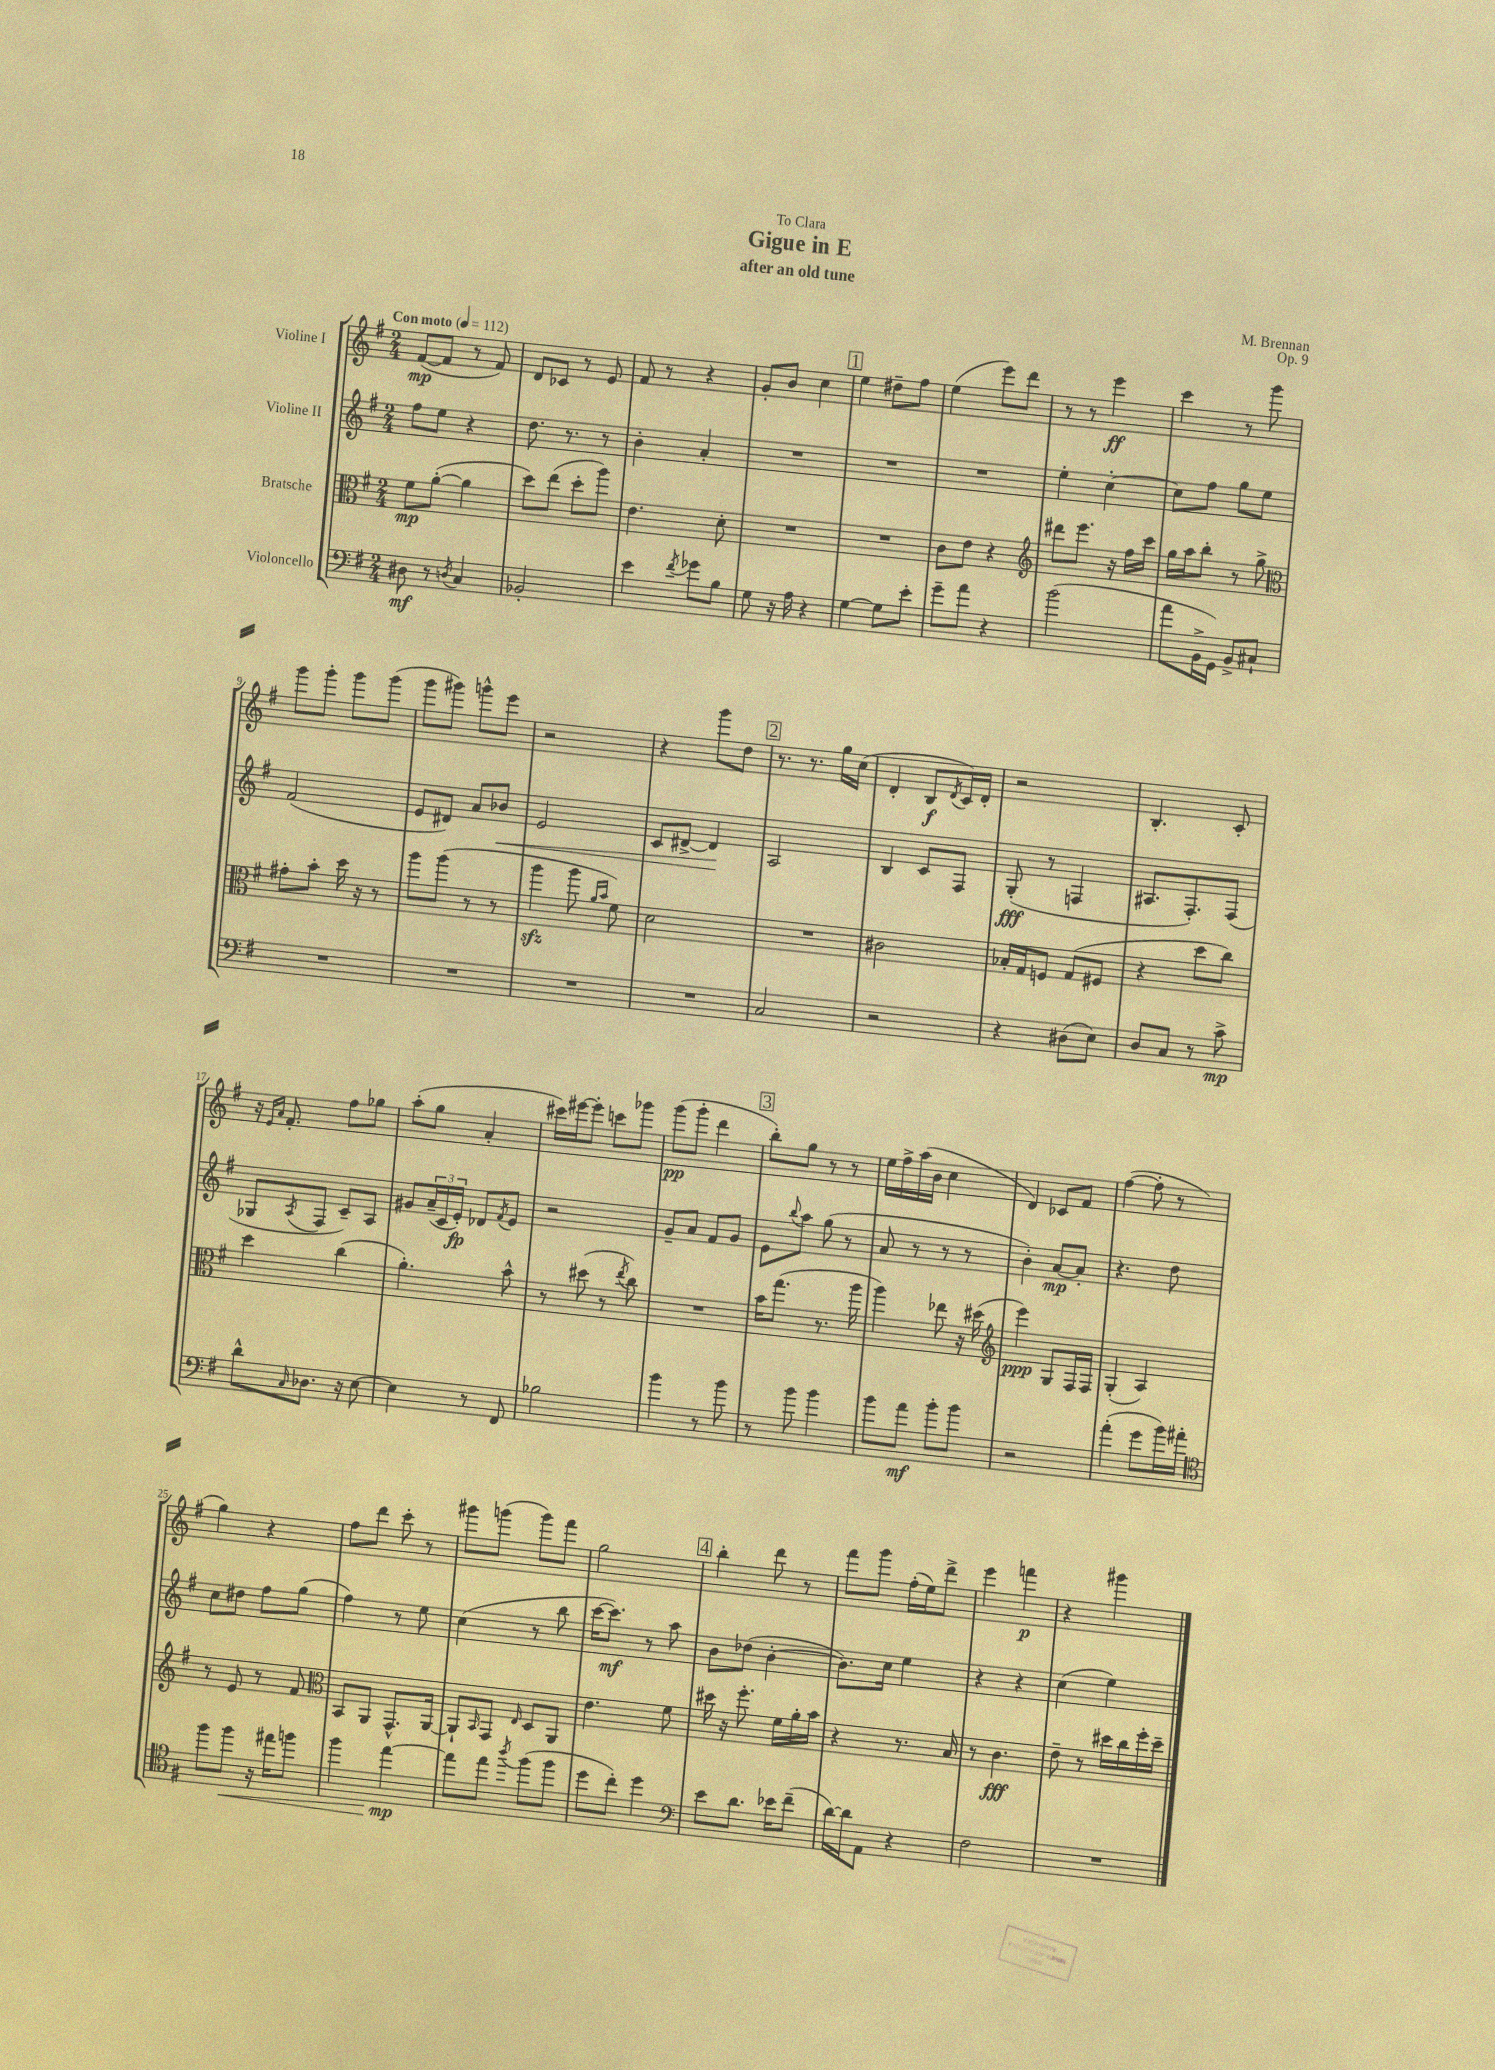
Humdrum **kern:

**kern	**dynam	**kern	**dynam	**kern	**dynam	**kern	**dynam
*part4	*part4	*part3	*part3	*part2	*part2	*part1	*part1
*staff4	*staff4	*staff3	*staff3	*staff2	*staff2	*staff1	*staff1
*I"Violoncello	*	*I"Bratsche	*	*I"Violine II	*	*I"Violine I	*
*clefF4	*	*clefC3	*	*clefG2	*	*clefG2	*
*k[f#]	*	*k[f#]	*	*k[f#]	*	*k[f#]	*
*M2/4	*	*M2/4	*	*M2/4	*	*M2/4	*
*MM112	*	*MM112	*	*MM112	*	*MM112	*
=1	=1	=1	=1	=1	=1	=1	=1
!	!	!	!	!	!	!LO:TX:a:B:t=Con moto	!
8D#X\	mf	8f#\L	mp	8ff#\L	.	([8f#/L	mp
8r	.	([8a'\J	.	8ee\J	.	8f#/J]	.
8qDn/	.	.	.	.	.	.	.
4C/	.	4a\]	.	4r	.	8r	.
.	.	.	.	.	.	8f#/)	.
=2	=2	=2	=2	=2	=2	=2	=2
2BB-X'/	.	8dd\L)	.	8.dd\	.	8d/L	.
.	.	(8ee\J	.	.	.	8c-X/J	.
.	.	.	.	8.r	.	.	.
.	.	8dd'\L	.	.	.	8r	.
.	.	8aa\J)	.	8r	.	8e/	.
=3	=3	=3	=3	=3	=3	=3	=3
4e\	.	4.e\	.	4b'\	.	8f#/	.
.	.	.	.	.	.	8r	.
8qf#/	.	.	.	.	.	.	.
8g-X\L	.	.	.	4a'/	.	4r	.
8B\J	.	8d'\	.	.	.	.	.
=4	=4	=4	=4	=4	=4	=4	=4
8G\	.	2r	.	2r	.	8g'/L	.
16r	.	.	.	.	.	8b/J	.
16A\	.	.	.	.	.	.	.
4r	.	.	.	.	.	4cc\	.
!!LO:REH:place=s1:t=1
=5	=5	=5	=5	=5	=5	=5	=5
[4G\	.	2r	.	2r	.	4ee\	.
8G\L]	.	.	.	.	.	8dd#X~\L	.
8e'\J	.	.	.	.	.	8ff#\J	.
=6	=6	=6	=6	=6	=6	=6	=6
8g~\L	.	8c\L	.	2r	.	(4ee\	.
8a\J	.	8e\J	.	.	.	.	.
4r	.	4r	.	.	.	8eee\L)	.
.	.	.	.	.	.	8ddd\J	.
=7	=7	=7	=7	=7	=7	=7	=7
*	*	*clefG2	*	*	*	*	*
(2b\	.	8ddd#X\L	.	4ee'\	.	8r	.
.	.	8.eee\J	.	.	.	8r	.
.	.	.	.	[4cc'\	.	4eee\	ff
.	.	16r	.	.	.	.	.
.	.	16ff#\LL	.	.	.	.	.
.	.	16ccc\JJ	.	.	.	.	.
=8	=8	=8	=8	=8	=8	=8	=8
8a\L	.	16gg\LL	.	8cc\L]	.	4ccc\	.
.	.	16aa\J	.	.	.	.	.
16BB^\L	.	8bb'\J	.	8ff#\J	.	.	.
16GG\JJ)	.	.	.	.	.	.	.
8BB^/L	.	8r	.	8gg\L	.	8r	.
8C#X`/J	.	8gg^\	.	8ee\J	.	8ggg\	.
!!LO:LB:g=z
=9	=9	=9	=9	=9	=9	=9	=9
*	*	*clefC3	*	*	*	*	*
2r	.	8g#X'\L	.	(2f#/	.	8ggg\L	.
.	.	8b'\J	.	.	.	8ggg'\J	.
.	.	16dd\	.	.	.	8ggg\L	.
.	.	16r	.	.	.	.	.
.	.	8r	.	.	.	(8ggg\J	.
=10	=10	=10	=10	=10	=10	=10	=10
2r	.	8aa\L	.	8e/L	.	8ggg\L	.
.	.	(8aa\J	.	8d#X/J)	.	8ggg#X\J)	.
.	.	8r	.	8a/L	.	8gggn^^\L	.
!	!	!	!	!	!LO:HP:b	!	!
.	.	8r	.	8b-X/J	<	8eee\J	.
=11	=11	=11	=11	=11	=11	=11	=11
2r	.	4aazz\	.	2e/	.	2r	.
.	.	8aa\	.	.	.	.	.
.	.	16qqa/LL	.	.	.	.	.
.	.	16qqb/JJ	.	.	.	.	.
.	.	8f#\)	.	.	.	.	.
=12	=12	=12	=12	=12	=12	=12	=12
2r	.	2d\	.	8c/L	.	4r	.
.	.	.	.	[8d#X^/J	.	.	.
.	.	.	.	4d#/]	.	8ggg\L	.
.	.	.	.	.	.	8dd\J	.
.	.	.	.	.	[	.	.
!!LO:REH:place=s1:t=2
=13	=13	=13	=13	=13	=13	=13	=13
2C/	.	2r	.	2A/	.	8.r	.
.	.	.	.	.	.	8.r	.
.	.	.	.	.	.	16gg\LL	.
.	.	.	.	.	.	(16cc\JJ	.
=14	=14	=14	=14	=14	=14	=14	=14
2r	.	2c#X\	.	4B/	.	4d'/	.
.	.	.	.	8c/L	.	8B/L	f
.	.	.	.	.	.	8qd/	.
.	.	.	.	8F#/J	.	16c/L)	.
.	.	.	.	.	.	16d'/JJ	.
=15	=15	=15	=15	=15	=15	=15	=15
4r	.	16B-X'/LL	.	(8G'/	fff	2r	.
.	.	16G/J	.	.	.	.	.
.	.	8Fn/J	.	8r	.	.	.
(8D#X\L	.	(8G/L	.	4Fn/	.	.	.
8E\J)	.	8F#X/J	.	.	.	.	.
=16	=16	=16	=16	=16	=16	=16	=16
8D/L	.	4r	.	8.A#X/L	.	4.B'/	.
8C/J	.	.	.	.	.	.	.
.	.	.	.	8.F#'/)	.	.	.
8r	.	8dd\L	.	.	.	.	.
8c^\	mp	8cc\J)	.	(8F#/J	.	8c'/	.
!!LO:LB:g=z
=17	=17	=17	=17	=17	=17	=17	=17
8d^^\L	.	4dd\	.	8G-X/L	.	16r	.
.	.	.	.	.	.	16qqe/LL	.
.	.	.	.	.	.	16qqa/JJ	.
.	.	.	.	.	.	8.f#'/	.
16qqC/	.	.	.	8qA/	.	.	.
8.D-X\J	.	.	.	8F#/J	.	.	.
.	.	(4cc\	.	8c~/L)	.	8ff#\L	.
16r	.	.	.	.	.	.	.
[8E\	.	.	.	8A/J	.	8gg-X\J	.
=18	=18	=18	=18	=18	=18	=18	=18
4E\]	.	4.a'\)	.	8g#X/L	.	(8aa'\L	.
.	.	.	.	(24a~/L	.	8gg\J	.
.	.	.	.	24c/	.	.	.
.	.	.	.	24e'/JJ)	fp	.	.
8r	.	.	.	8d-X/L	.	4a'/	.
.	.	.	.	8qf#/	.	.	.
8FF#/	.	8b^^\	.	8e/J	.	.	.
=19	=19	=19	=19	=19	=19	=19	=19
2B-X\	.	8r	.	2r	.	16ccc#X\LL)	.
.	.	.	.	.	.	[16eee#X\J	.
.	.	(8dd#X\	.	.	.	8eee#'\J]	.
.	.	8r	.	.	.	8cccn\L	.
.	.	8qee/	.	.	.	.	.
.	.	8cc\)	.	.	.	8ggg-X\J	.
=20	=20	=20	=20	=20	=20	=20	=20
4b\	.	2r	.	8g~/L	.	(8ggg\L	pp
.	.	.	.	8a/J	.	8ggg'\J	.
8r	.	.	.	8f#/L	.	4ddd\	.
8b\	.	.	.	8g/J	.	.	.
!!LO:REH:place=s1:t=3
=21	=21	=21	=21	=21	=21	=21	=21
8r	.	16b\KL	.	8e\L	.	8bb'\L)	.
.	.	(8.gg\J	.	.	.	.	.
.	.	.	.	8qqbb/	.	.	.
8b\	.	.	.	8aa\J	.	8gg\J	.
4b\	.	8.r	.	(8gg\	.	8r	.
.	.	.	.	8r	.	8r	.
.	.	16aa\	.	.	.	.	.
=22	=22	=22	=22	=22	=22	=22	=22
8b\L	.	4aa\)	.	8a/	.	16ee\LL	.
.	.	.	.	.	.	16ff#^\	.
8a\J	mf	.	.	8r	.	(16aa\	.
.	.	.	.	.	.	16b\JJ	.
8b'\L	.	8ee-X\	.	8r	.	4cc\	.
8b\J	.	16r	.	8r	.	.	.
.	.	(16dd#X\	.	.	.	.	.
=23	=23	=23	=23	=23	=23	=23	=23
*	*	*clefG2	*	*	*	*	*
2r	.	4eee\)	ppp	4b'\)	.	4d/)	.
.	.	8G/L	.	[8a/L	mp	8c-X/L	.
.	.	16F#/L	.	8a'/J]	.	8f#/J	.
.	.	16F#/JJ	.	.	.	.	.
=24	=24	=24	=24	=24	=24	=24	=24
(4a'\	.	(4G'/	.	4.r	.	([4ff#\	.
8g\L	.	4A/)	.	.	.	8ff#'\]	.
16b\L)	.	.	.	8dd\	.	8r	.
16a#X'\JJ	.	.	.	.	.	.	.
!!LO:LB:g=z
=25	=25	=25	=25	=25	=25	=25	=25
*clefC4	*	*	*	*	*	*	*
8ff#\L	.	8r	.	8cc\L	.	4gg\)	.
!	!LO:HP:b	!	!	!	!	!	!
8ff#\J	<	8e/	.	8dd#X\J	.	.	.
16r	.	8r	.	8ff#\L	.	4r	.
16ee#X\KL	.	.	.	.	.	.	.
8ffn\J	.	8f#/	.	(8gg\J	.	.	.
=26	=26	=26	=26	=26	=26	=26	=26
*	*	*clefC3	*	*	*	*	*
4ff#\	.	8BB/L	.	4ff#\)	.	8ff#\L	.
.	.	8AA/J	.	.	.	8ddd\J	.
[4ee\	mp	8.GG^^/L	.	8r	.	8ccc'\	.
.	.	.	.	8ee\	.	8r	.
.	.	[16AA/Jk	.	.	.	.	.
.	[	.	.	.	.	.	.
=27	=27	=27	=27	=27	=27	=27	=27
8ee\L]	.	8AA`/L]	.	(4cc\	.	8ggg#X\L	.
.	.	16qqBB/	.	.	.	.	.
8ee\J	.	8GG/J	.	.	.	(8gggn\J	.
8qaa/	.	16qqE/	.	.	.	.	.
(8ff#\L	.	8D/L	.	8r	.	8ggg\L)	.
8ff#\J	.	8AA/J	.	8bb\	.	8fff#\J	.
=28	=28	=28	=28	=28	=28	=28	=28
8dd\L	.	4.e\	.	[16ccc\KL	.	2gg\	.
.	.	.	.	8.ccc\J])	mf	.	.
8cc'\J)	.	.	.	.	.	.	.
4dd\	.	.	.	8r	.	.	.
.	.	8f#\	.	8aa\	.	.	.
!!LO:REH:place=s1:t=4
=29	=29	=29	=29	=29	=29	=29	=29
*clefF4	*	*	*	*	*	*	*
8e\L	.	16dd#X\	.	8b\L	.	4bb'\	.
.	.	16r	.	.	.	.	.
8.d\J	.	8.ff#'\	.	(8dd-X\J	.	.	.
.	.	.	.	[4b'\	.	8ddd\	.
16e-X\KL	.	16f#\LL	.	.	.	.	.
(8f#~\J	.	16a'\	.	.	.	8r	.
.	.	16b\JJ	.	.	.	.	.
=30	=30	=30	=30	=30	=30	=30	=30
[16d\LL)	.	4r	.	8.b\L])	.	8fff#\L	.
16d\J]	.	.	.	.	.	.	.
8AA\J	.	.	.	.	.	8ggg\J	.
.	.	.	.	16cc\Jk	.	.	.
4r	.	8.r	.	4ee\	.	(16ff#'\LL	.
.	.	.	.	.	.	16ee\J)	.
.	.	.	.	.	.	8ddd^\J	.
.	.	16B/	.	.	.	.	.
=31	=31	=31	=31	=31	=31	=31	=31
2F#\	.	8r	.	4r	.	4eee\	.
.	.	4.c\	fff	.	.	.	.
.	.	.	.	4r	.	4fffn\	p
=32	=32	=32	=32	=32	=32	=32	=32
2r	.	8e~\	.	(4cc\	.	4r	.
.	.	8r	.	.	.	.	.
.	.	16dd#X\LL	.	4ee\)	.	4ggg#X\	.
.	.	16cc\	.	.	.	.	.
.	.	16ff#'\	.	.	.	.	.
.	.	16dd#~\JJ	.	.	.	.	.
==	==	==	==	==	==	==	==
*-	*-	*-	*-	*-	*-	*-	*-
